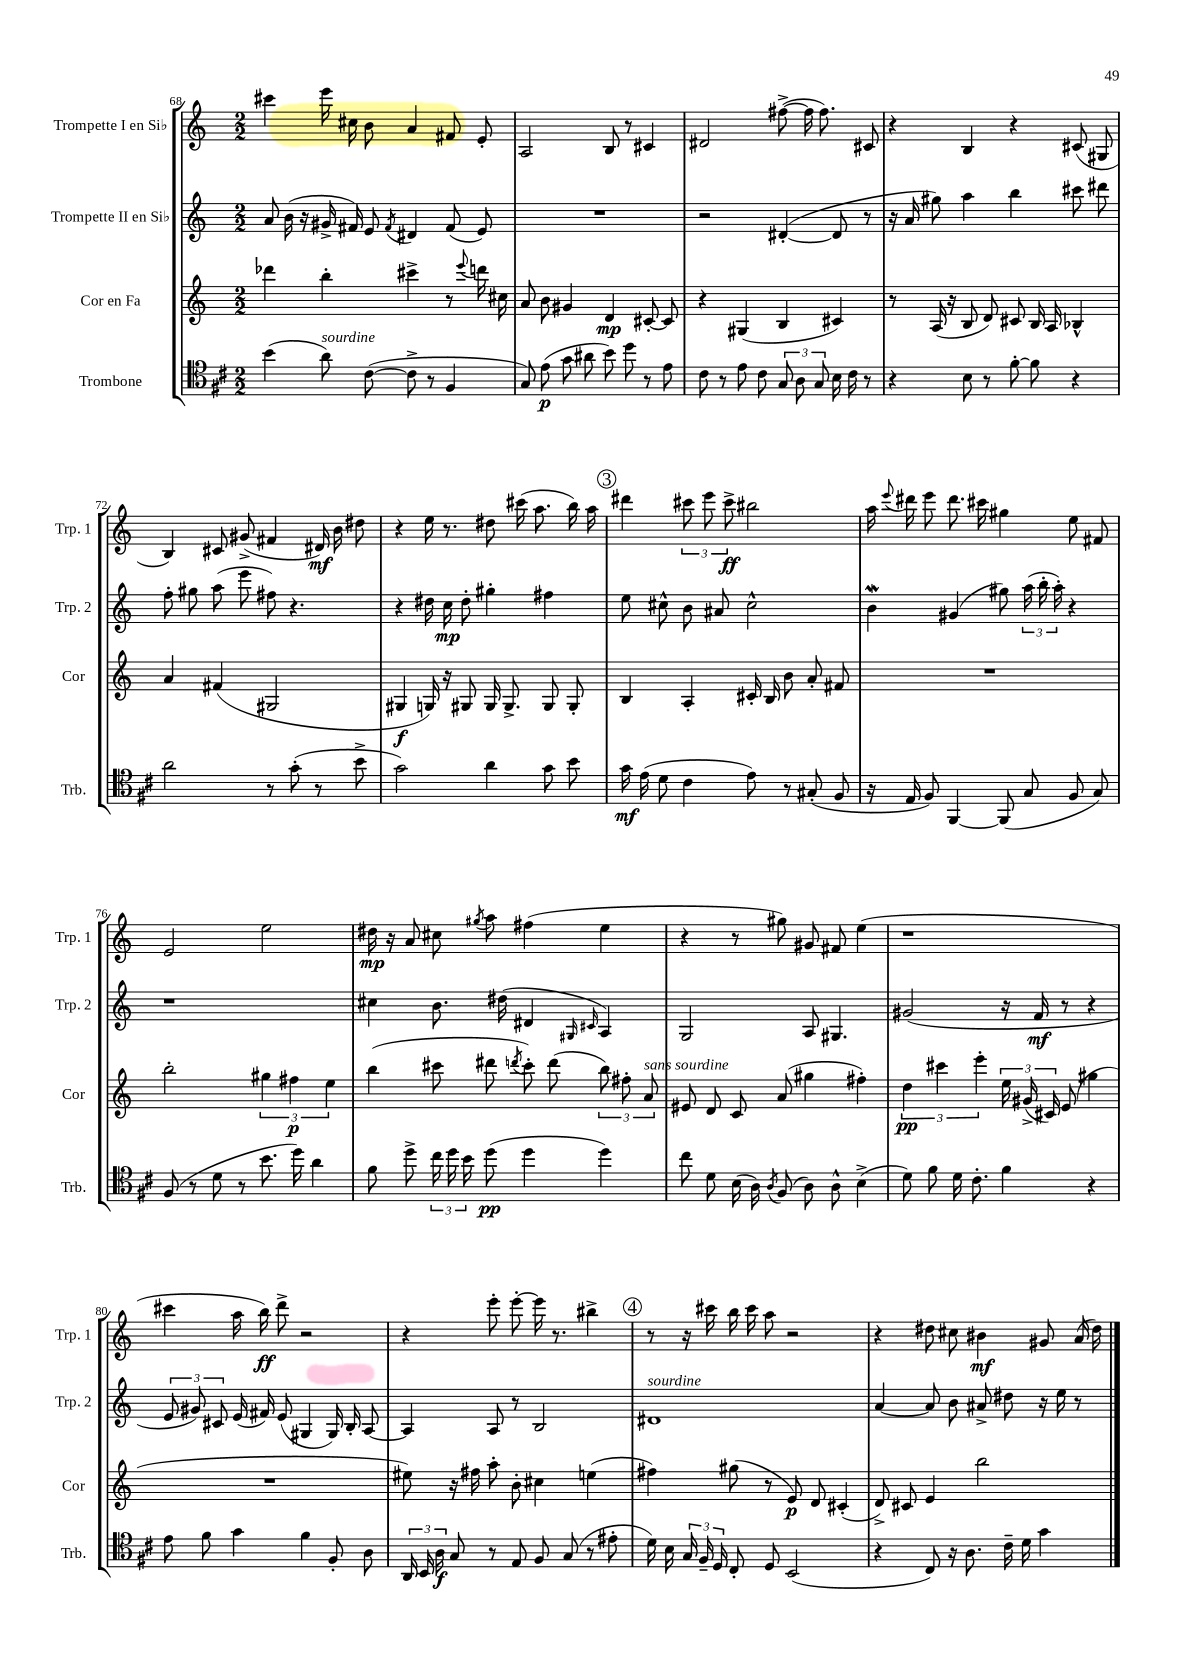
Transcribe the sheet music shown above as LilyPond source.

<<
\new StaffGroup <<
\new Staff = "s0" \with { instrumentName = "Trompette I en Sib" shortInstrumentName = "Trp. 1" } {
    \clef treble \key c \major \numericTimeSignature \time 2/2
    \autoBeamOff cis'''4 e'''16 cis''16 b'8 a'4 fis'8 e'8-. |
    a2 b8 r8 cis'4 |
    dis'2 fis''8~->( fis''16 fis''8.) cis'8 |
    r4 b4 r4 cis'8( gis8 |
    b4) cis'8 gis'8->( fis'4 dis'16\mf) b'16 dis''8 |
    r4 e''16 r8. dis''8 cis'''16( a''8. b''16) a''16 |
    \mark \markup { \circle "3" } dis'''4 \tuplet 3/2 { cis'''8 e'''8 cis'''8->\ff } bis''2 |
    a''16 \appoggiatura { e'''8 } dis'''16 e'''8 dis'''8. cis'''16 gis''4 e''8 fis'8 |
    e'2 e''2 |
    dis''16\mp r16 a'8 cis''8 \acciaccatura { gis''8 } a''8 fis''4( e''4 |
    r4 r8 gis''8) gis'8 fis'8 e''4( |
    r1 |
    cis'''4 a''16 b''16\ff) d'''8-> r2 |
    r4 e'''8-. e'''8~-. e'''16 r8. bis''4-> |
    \mark \markup { \circle "4" } r8 r16 cis'''16 b''16 cis'''16 a''8 r2 |
    r4 dis''8 cis''8 bis'4\mf gis'8 a'16( dis''16) \bar "|." |
}
\new Staff = "s1" \with { instrumentName = "Trompette II en Sib" shortInstrumentName = "Trp. 2" } {
    \clef treble \key c \major \numericTimeSignature \time 2/2
    \autoBeamOff a'8 b'16( r16 gis'16-> fis'16) e'8 \acciaccatura { fis'8 } dis'4 fis'8( e'8) |
    R1 |
    r2 dis'4~-.( dis'8 r8 |
    r16 a'16 gis''8) a''4 b''4 cis'''8 dis'''8 |
    f''8-. gis''8 a''8( e'''8 fis''8) r4. |
    r4 dis''16 c''16\mp dis''8-. gis''4-. fis''4 |
    \mark \markup { \circle "3" } e''8 cis''8-^ b'8 ais'8 cis''2-^ |
    b'4\mordent gis'4( gis''8) \tuplet 3/2 { a''16( b''16-. a''16-.) } r4 |
    r1 |
    cis''4 b'8. dis''16( dis'4 \grace { gis16 cis'16 } a4) |
    g2 a8 gis4. |
    gis'2( r16 f'16\mf r8 r4 |
    \tuplet 3/2 { e'8 gis'8) cis'8 } e'16( fis'16) e'8( gis4 gis16) b16-. a8~ |
    a4 a8 r8 b2 |
    \mark \markup { \circle "4" } dis'1^\markup { \italic "sourdine" } |
    a'4~ a'8 b'8 ais'8-> dis''8 r16 e''16 r8 \bar "|." |
}
\new Staff = "s2" \with { instrumentName = "Cor en Fa" shortInstrumentName = "Cor" } {
    \clef treble \key c \major \numericTimeSignature \time 2/2
    \autoBeamOff des'''4 b''4-. cis'''4-> r8 \appoggiatura { e'''8 } d'''16 cis''16 |
    a'8 b'8 gis'4 d'4\mp cis'8~-. cis'8 |
    r4 gis4( b4 cis'4) |
    r8 a16( r16 b8 d'8) cis'8 b16 a16 bes4-^ |
    a'4 fis'4( gis2 |
    gis4\f g16) r16 gis8 gis16 gis8.-> gis8 gis8-. |
    \mark \markup { \circle "3" } b4 a4-. cis'16-. b16 b'8 a'8-. fis'8 |
    R1 |
    b''2-. \tuplet 3/2 { gis''4 fis''4\p e''4 } |
    b''4( cis'''8 dis'''8 \acciaccatura { d'''8 } cis'''8-.) d'''8( \tuplet 3/2 { b''8) fis''8-. a'8^\markup { \italic "sans sourdine" } } |
    eis'8 d'8 c'8 a'8( gis''4 fis''4-.) |
    \tuplet 3/2 { d''4\pp cis'''4 e'''4-. } \tuplet 3/2 { e''16 gis'16->( cis'16) } e'8( gis''4 |
    R1 |
    eis''8) r16 fis''16 a''8-. b'8-. cis''4 e''4( |
    \mark \markup { \circle "4" } fis''4) gis''8( r8 e'8\p) d'8 cis'4-.( |
    d'8->) cis'8 e'4 b''2 \bar "|." |
}
\new Staff = "s3" \with { instrumentName = "Trombone" shortInstrumentName = "Trb." } {
    \clef tenor \key d \major \numericTimeSignature \time 2/2
    \autoBeamOff b'4( a'8^\markup { \italic "sourdine" }) cis'8~( cis'8-> r8 fis4 |
    g8) e'8\p( g'8 ais'8 b'8) d''8 r8 e'8 |
    cis'8 r8 e'8 cis'8 \tuplet 3/2 { g8 a8 g8 } b16 cis'16 r8 |
    r4 b8 r8 fis'8~-. fis'8 r4 |
    a'2 r8 g'8-.( r8 b'8-> |
    g'2) a'4 g'8 b'8 |
    \mark \markup { \circle "3" } g'16\mf e'16( d'8 cis'4 e'8) r8 gis8-.( fis8 |
    r16 e16 fis8) fis,4~ fis,8( g8 fis8 g8) |
    fis8( r8 d'8 r8 b'8. d''16) a'4 |
    fis'8 d''8-> \tuplet 3/2 { cis''16 d''16 b'16 } d''8\pp( d''4 d''4) |
    cis''8 d'8 b16( a16) \acciaccatura { a8 } fis8( a8) a8-^ b4->( |
    d'8) fis'8 d'16 cis'8.-. fis'4 r4 |
    e'8 fis'8 g'4 fis'4 fis8-. a8 |
    \tuplet 3/2 { a,16 b,16 a16\f } g8 r8 e8 fis8 g8( r8 eis'8-. |
    \mark \markup { \circle "4" } d'16) b16 \tuplet 3/2 { g16 fis16-- d16 } cis8-. d8 b,2( |
    r4 cis8) r16 a8. cis'16-- d'16 g'4 \bar "|." |
}
>>
>>
\layout { \context { \Score currentBarNumber = #68 } }
